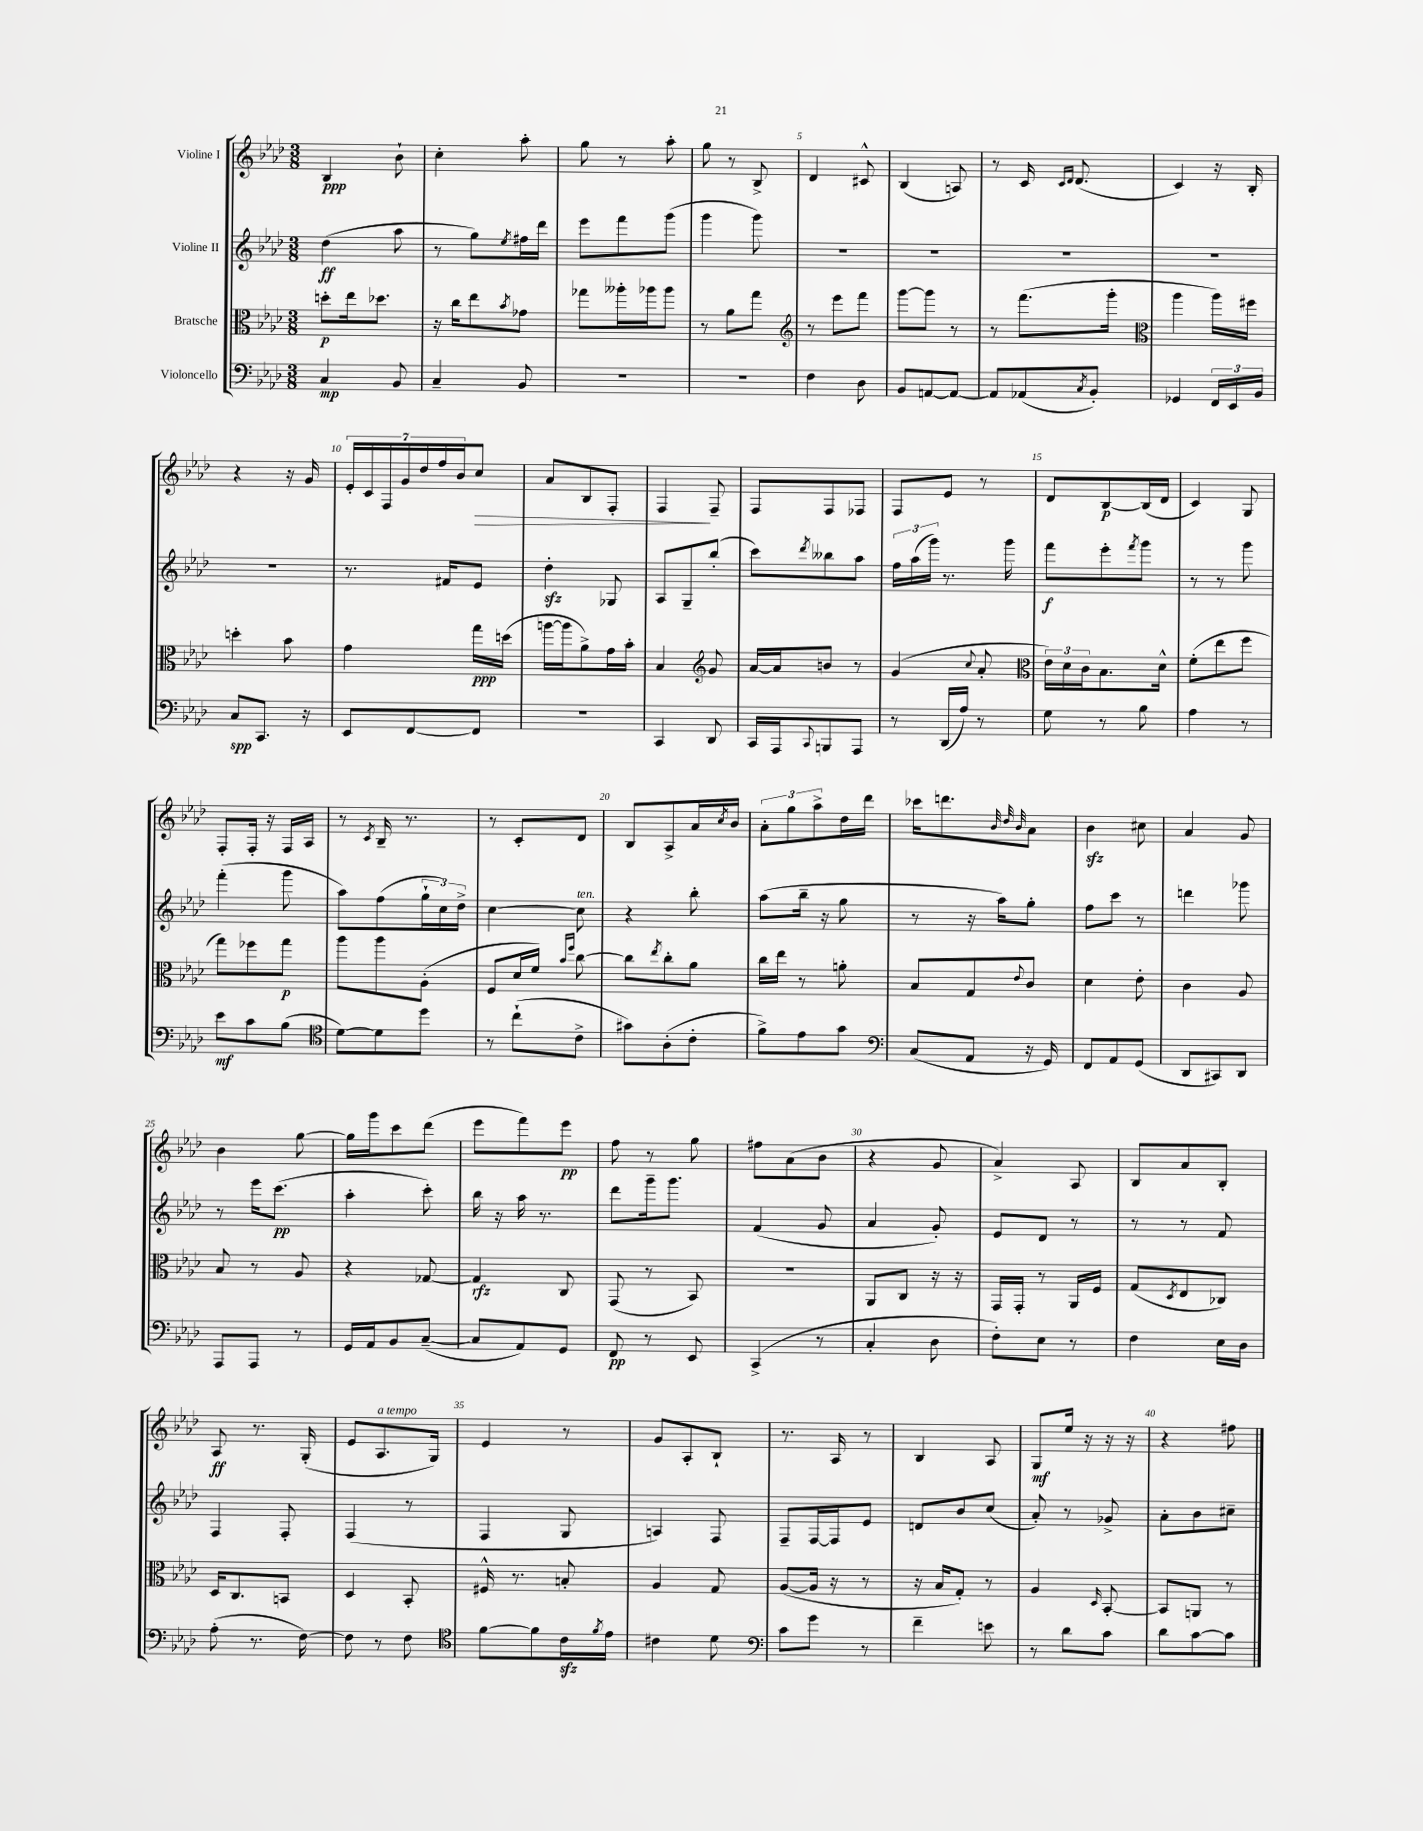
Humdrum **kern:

**kern	**kern	**kern	**kern
*staff4	*staff3	*staff2	*staff1
*clefF4	*clefC3	*clefG2	*clefG2
*k[b-e-a-d-]	*k[b-e-a-d-]	*k[b-e-a-d-]	*k[b-e-a-d-]
*M3/8	*M3/8	*M3/8	*M3/8
4C	8dd'	(4dd-	4B-
.	16ee-	.	.
.	8.dd-	.	.
8BB-	.	8aa-	8b-`
=	=	=	=
4C~	16r	8r	4cc'
.	16cc	.	.
.	8ee-	8gg)	.
.	8qb-	8qee-	.
8BB-	8g-	16ff#	8aa-'
.	.	16ddd-	.
=	=	=	=
4.r	8gg-	8eee-	8gg
.	16aa--'	8fff	8r
.	16aa-	.	.
.	8aa-	(8ggg	8aa-'
=	=	=	=
4.r	8r	4ggg	8gg
.	8a-	.	8r
.	8gg	8ggg)	8B-^
=	=	=	=
*	*clefG2	*	*
4F	8r	4.r	4d-
.	8eee-	.	.
8D-	8fff	.	8c#^^
=	=	=	=
8BB-	[8ggg	4.r	(4B-
[8AA	8ggg]	.	.
8AA_	8r	.	8A)
=	=	=	=
8AA]	8r	4.r	8r
(8AA-	(8.fff	.	16c
.	.	.	16qqc
.	.	.	16qqd-
.	.	.	(8.d-
8qC	.	.	.
8BB-')	.	.	.
.	16ggg'	.	.
=	=	=	=
*	*clefC3	*	*
4GG-	4aa-	4.r	4c)
24FF	16aa-)	.	16r
24EE-	.	.	.
.	16ff#	.	16B-'
24BB-	.	.	.
=	=	=	=
8C	4dd'	4.r	4r
8.CC	.	.	.
.	8b-	.	16r
16r	.	.	16g
=	=	=	=
8EE-	4g	8.r	28e-'
.	.	.	28c
.	.	.	28F
.	.	.	28g
[8FF	.	.	.
.	.	.	28dd-
.	.	.	28ff
.	.	16f#	.
.	.	.	28b-
8FF]	16gg	8e-	8cc
.	(16dd	.	.
=	=	=	=
4.r	[16aa	4dd-'	8a-
.	16aa]	.	.
.	8a-^)	.	8B-
.	16g	8G-	8F'
.	16b-'	.	.
=	=	=	=
4CC	4B-	8A-	4F
.	.	8G~	.
*	*clefG2	*	*
8DD-	8g	(8bb-'	8F~
=	=	=	=
16CC	[16a-	8ccc)	8F
16AAA-	16a-]	.	.
8qqCC	.	8qddd-	.
8BBB	8b	8bb--	8F
8AAA-	8r	8aa-	8F-
=	=	=	=
8r	(4g	24ff	8F
.	.	(24aa-	.
.	.	24ggg)	.
(16DD-	.	8.r	8e-
16A-)	.	.	.
.	8qqcc	.	.
8r	8a-'	.	8r
.	.	16ggg	.
=	=	=	=
*	*clefC3	*	*
8G	24e-)	8fff	8d-
.	24d-	.	.
.	24c	.	.
8r	8.B-	8eee-'	[8B-
.	.	8qfff	.
8B-	.	8ggg	(16B-]
.	16d-^^	.	16d-
=	=	=	=
4A-	(8f'	8r	4c)
.	8ee-	8r	.
8r	8ff	8ggg	8G
=	=	=	=
8e-	8gg)	(4fff'	8F'
8c	8ff-	.	16F'
.	.	.	16r
(8B-	8gg	8ggg	16F
.	.	.	16A-
=	=	=	=
*clefC4	*	*	*
[8d-)	8aa-	8aa-)	8r
.	.	.	8qc
8d-]	8aa-	(8ff	16B-~
.	.	.	8.r
8dd-	(8A-'	24gg`	.
.	.	24cc)	.
.	.	24dd-^	.
=	=	=	=
8r	8F	[4cc	8r
(8cc`	16d-	.	8c'
.	16f)	.	.
.	16qqb-	.	.
.	16qqff	.	.
8c^	[8cc	8cc]	8d-
=	=	=	=
8g#)	8cc]	4r	8B-
.	8qee-	.	.
(8A-'	8cc'	.	8A-^
8c'	8a-	8bb-'	16a-
.	.	.	8qcc
.	.	.	16b-
=	=	=	=
8f^)	16cc	(8aa-	12a-'
.	16ee-	.	.
.	.	.	12gg
8e-	8r	16bb-~	.
.	.	.	12aa-^
.	.	16r	.
8g	8a'	8gg	16dd-
.	.	.	16ddd-
=	=	=	=
*clefF4	*	*	*
(8C	8B-	8r	16ccc-
.	.	.	8.ddd
8AA-	8G	16r	.
.	.	16aa-)	.
.	.	.	32qqb-
.	.	.	32qqdd-
.	8qqe-	.	32qqb-
16r	8c	8gg'	8a-
16GG)	.	.	.
=	=	=	=
8FF	4d-	8ff	4b-
8AA-	.	8ccc	.
(8GG	8e-'	8r	8cc#
=	=	=	=
8DD-	4c	4ddd	4a-
8CC#)	.	.	.
8DD-	8A-	8ggg-	8g
=	=	=	=
8AAA-	8B-	8r	4b-
8AAA-	8r	16eee-	.
.	.	(8.ccc	.
8r	8A-	.	[8gg
=	=	=	=
16GG	4r	4aa-'	16gg]
16AA-	.	.	16ggg
8BB-	.	.	8ccc
([8C~	[8G-	8ccc')	(8ddd-
=	=	=	=
8C]	4G-]	16bb-	8eee-
.	.	16r	.
8AA-)	.	16aa-	8fff)
.	.	8.r	.
8GG	8C	.	8eee-
=	=	=	=
8FF	(8GG	8ddd-	8ff
8r	8r	16ggg~	8r
.	.	8.ggg	.
8EE-	8BB-)	.	8gg
=	=	=	=
(4CC^	4.r	(4f	8ff#
.	.	.	(8a-
8r	.	8g	8b-
=	=	=	=
4C'	8AA-	4a-	4r
.	8C	.	.
8D-	16r	8g')	8g
.	16r	.	.
=	=	=	=
8F')	16GG	8e-	4a-^)
.	16GG'	.	.
8E-	8r	8d-	.
8r	16AA-	8r	8A-
.	16F	.	.
=	=	=	=
4F	(8G	8r	8B-
.	8qD-	.	.
.	8E-	8r	8a-
16E-	8C-)	8f	8B-'
16D-	.	.	.
=	=	=	=
(8A-'	16D-	4F	8A-
.	8.C	.	.
8.r	.	.	8.r
.	8BB	8F'	.
[16F)	.	.	(16G'
=	=	=	=
8F]	4D-	(4F	8e-
8r	.	.	8.A-
8F	8BB-'	8r	.
.	.	.	16G)
=	=	=	=
*clefC4	*	*	*
[8f	16F#^^	4F	4e-
.	8.r	.	.
8f]	.	.	.
16c	8B'	8G	8r
8qf	.	.	.
16e-	.	.	.
=	=	=	=
4c#	4A-	4A)	8g
.	.	.	8A-'
8d-	8G	8F	8B-`
=	=	=	=
*clefF4	*	*	*
8c	([8A-	8F~	8.r
8g	16A-]	[16F	.
.	16r	16F]	16A-
8r	8r	8e-	8r
=	=	=	=
4f~	16r	8d	4B-
.	16B-	.	.
.	8G')	8b-	.
8e	8r	(8cc	8A-
=	=	=	=
8r	4A-	8a-')	8G
8d-	.	8r	16ee-
.	.	.	16r
.	16qqD-	.	.
8c	[8BB-'	8g-^	16r
.	.	.	16r
=	=	=	=
8d-	8BB-]	8a-'	4r
[8c	8AA	8b-	.
8c]	8r	8cc#~	8ff#
==	==	==	==
*-	*-	*-	*-
